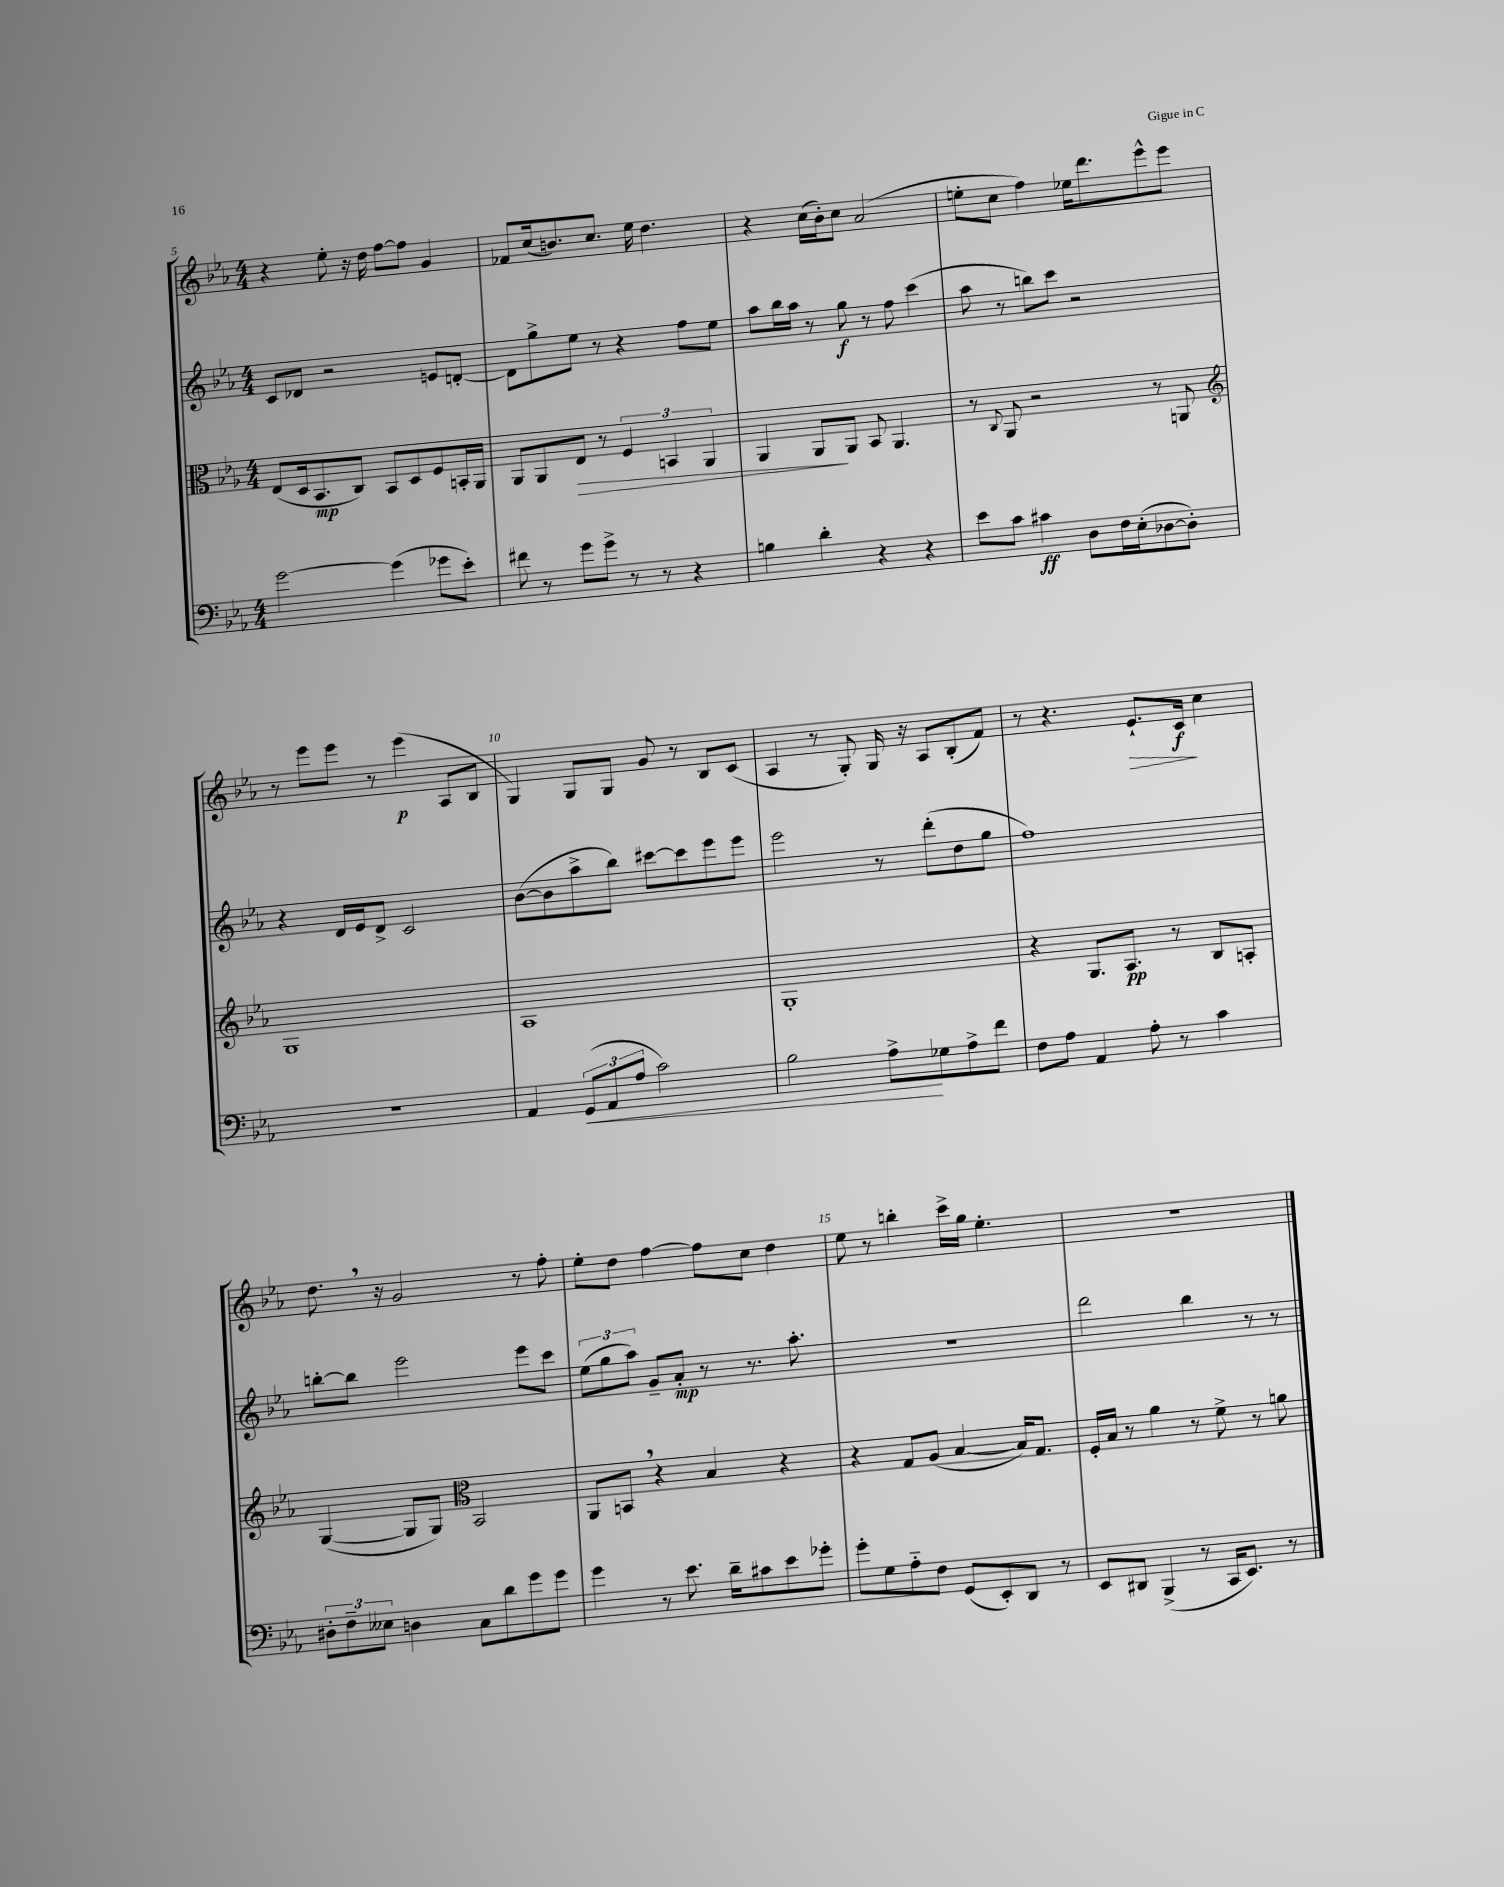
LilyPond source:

<<
\new StaffGroup <<
\new Staff = "s0" {
    \clef treble \key ees \major \numericTimeSignature \time 4/4
    \autoBeamOff r4 ees''8-. r16 d''16 f''8[~ f''8] g'4 |
    fes'8[ c''16( b'8.) c''8.] ees''16 d''4. |
    r4 c''16[( bes'16-.) c''8] aes'2( |
    e''8[-. c''8] f''4) ees''16[ d'''8. ees'''8-^ ees'''8] |
    r8 ees'''8[ ees'''8] r8 ees'''4\p( aes8[ bes8] |
    g4) g8[ g8] g'8 r8 bes8[ c'8]( |
    aes4 r8 g8-.) g16 r16 aes8[ bes8-.( f'8]) |
    r8 r4. ees'8.[-!\> c'16]\f\! c''4 |
    d''8. \breathe r16 g'2 r8 f''8-. |
    ees''8[-. d''8] f''4~ f''8[ c''8] d''4 |
    ees''8 r8 b''4-. c'''16[-> g''16] ees''4.-. |
    R1 \bar "|." |
}
\new Staff = "s1" {
    \clef treble \key ees \major \numericTimeSignature \time 4/4
    \autoBeamOff c'8[ des'8] r2 e'8[ d'8]~-. |
    d'8[ g''8-> ees''8] r8 r4 f''8[ ees''8] |
    aes''8[ bes''16 aes''16] r8 g''8\f r8 f''8 c'''4( |
    aes''8 r8 b''8[) c'''8] r2 |
    r4 d'16[ ees'16 d'8]-> c'2 |
    bes'8[~( bes'8 aes''8-> bes''8]) cis'''8[~ cis'''8 ees'''8 ees'''8] |
    ees'''2 r8 d'''8[-.( d''8 g''8] |
    f''1) |
    b''8[~-. b''8] ees'''2 ees'''8[ c'''8] |
    \tuplet 3/2 { ees''8[( g''8 aes''8]) } g'8[-- aes'8]-.\mp r8 r8. aes''8.-. |
    r1 |
    d'''2 bes''4 r8 r8 \bar "|." |
}
\new Staff = "s2" {
    \clef alto \key ees \major \numericTimeSignature \time 4/4
    \autoBeamOff ees8[( d16 bes,8.\mp c8]) bes,8[ d8 f8 b,16-. aes,16] |
    aes,8[ aes,8 ees8]\> r8 \tuplet 3/2 { f4 b,4 aes,4 } |
    aes,4 aes,8[\! aes,8] bes,8 aes,4. |
    r8 \appoggiatura { c8 } aes,8 r2 r8 a,8 |
    \clef treble g1 |
    aes1 |
    g1-. |
    r4 g8.[ aes8.]\pp r8 bes8[ a8]-. |
    g4~( g8[ g8]) \clef alto bes,2 |
    aes,8[ b,8] \breathe r4 bes4 r4 |
    r4 g8[ aes8]( bes4~ bes16[) g8.] |
    f16[-. bes16] r8 aes'4 r8 f'8-> r8 a'8 \bar "|." |
}
\new Staff = "s3" {
    \clef bass \key ees \major \numericTimeSignature \time 4/4
    \autoBeamOff g'2~ g'4( ges'8[ ees'8]-.) |
    fis'8 r8 g'8[ g'8]-> r8 r8 r4 |
    b4 d'4-. r4 r4 |
    ees'8[ c'8] cis'4\ff d8[ f16 ees16-.( des8~ des8]-.) |
    R1 |
    aes,4 \tuplet 3/2 { g,8[\<( aes,8 aes8] } c'2) |
    bes2 aes8[->\! ges8 aes8-> f'8] |
    f8[ aes8] aes,4 aes8-. r8 c'4 |
    \tuplet 3/2 { dis8[-. f8-- eeses8] } d4 c8[ d'8 g'8 g'8] |
    g'4 r8 ees'8. d'16[-- cis'8 ees'8 ges'8]-. |
    g'8[-. g8 aes8-_ f8] g,8[( ees,8-.) d,8] r8 |
    ees,8[ dis,8] bes,,4->( r8 c,16[ ees,8.]) r8 \bar "|." |
}
>>
>>
\layout { \context { \Score currentBarNumber = #5 \override BarNumber.break-visibility = ##(#f #t #t) barNumberVisibility = #(every-nth-bar-number-visible 5) } }
